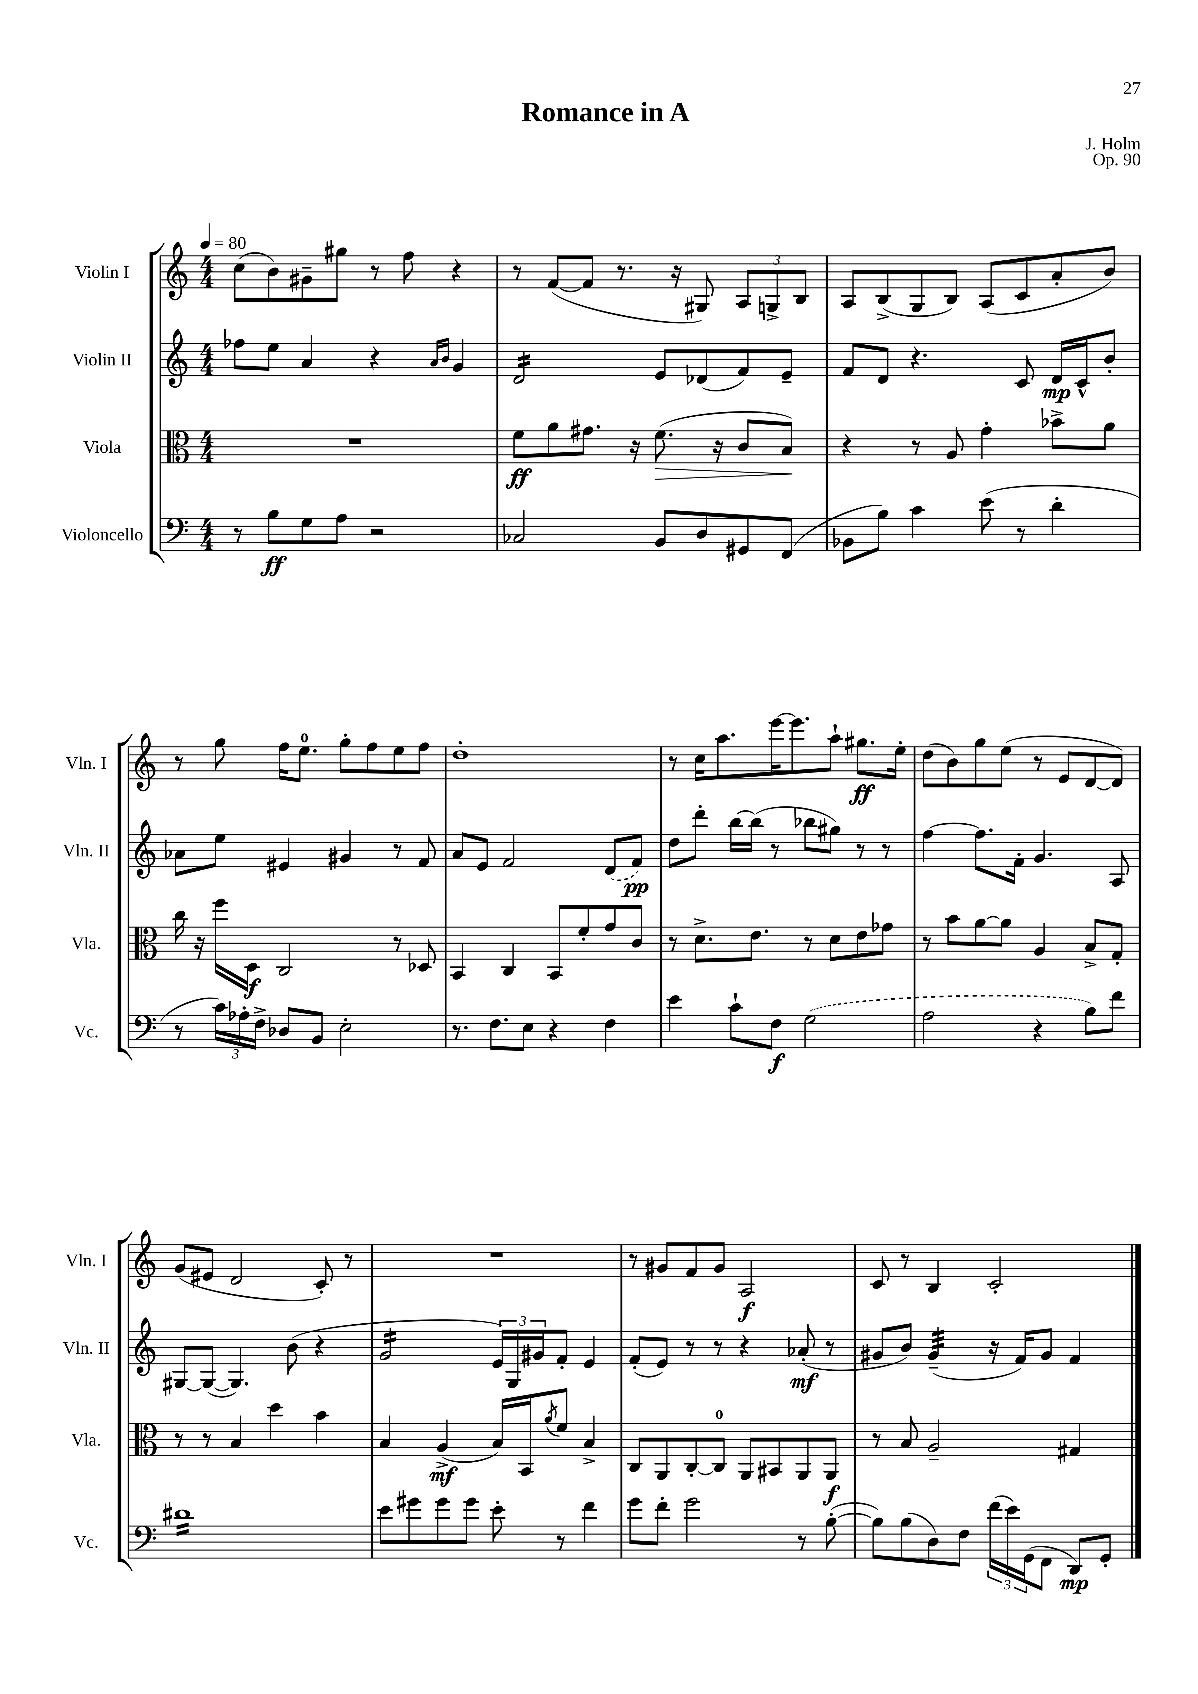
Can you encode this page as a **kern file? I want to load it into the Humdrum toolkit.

**kern	**kern	**kern	**kern
*staff4	*staff3	*staff2	*staff1
*clefF4	*clefC3	*clefG2	*clefG2
*k[]	*k[]	*k[]	*k[]
*M4/4	*M4/4	*M4/4	*M4/4
*MM80	*MM80	*MM80	*MM80
8r	1r	8ff-	(8cc
8B	.	8ee	8b)
8G	.	4a	8g#~
8A	.	.	8gg#
2r	.	4r	8r
.	.	.	8ff
.	.	16qqa	.
.	.	16qqb	.
.	.	4g	4r
=	=	=	=
2C-	8f	2d	8r
.	8a	.	([8f
.	8.g#	.	8f]
.	.	.	8.r
.	16r	.	.
8BB	(8.f	8e	.
.	.	.	16r
8D	.	(8d-	8G#)
.	16r	.	.
8GG#	8c	8f)	12A
.	.	.	12G^
(8FF	8B)	8e~	.
.	.	.	12B
=	=	=	=
8BB-	4r	8f	8A
8B)	.	8d	(8B^
4c	8r	4.r	8G
.	8A	.	8B)
(8e	4g'	.	(8A
8r	.	8c	8c
4d'	8b-^	16d	8a'
.	.	16c^^	.
.	8a	8b'	8b)
=	=	=	=
8r	16cc	8a-	8r
.	16r	.	.
24c)	16ff	8ee	8gg
24A-'	.	.	.
.	16D	.	.
24F^	.	.	.
8D-	2C	4e#	16ff
.	.	.	8.ee
8BB	.	.	.
2E'	.	4g#	8gg'
.	.	.	8ff
.	8r	8r	8ee
.	8D-	8f	8ff
=	=	=	=
8.r	4BB	8a	1dd'
.	.	8e	.
8.F	.	.	.
.	4C	2f	.
8E	.	.	.
4r	8BB	.	.
.	8f'	.	.
4F	8g	(8d	.
.	8c	8f)	.
=	=	=	=
4e	8r	8dd	8r
.	8.d^	8ddd'	16cc
.	.	.	8.aa
8c`	.	[16bb	.
.	8.e	(16bb]	.
8F	.	8r	[16eee
.	.	.	8.eee]
(2G	8r	8bb-	.
.	8d	8gg#)	8aa`
.	8e	8r	8.gg#
.	8g-	8r	.
.	.	.	16ee'
=	=	=	=
2A	8r	[4ff	(8dd
.	8b	.	8b)
.	[8a	8.ff]	8gg
.	8a]	.	(8ee
.	.	16f'	.
4r	4A	4.g	8r
.	.	.	8e
8B)	8B^	.	[8d
8f	8G'	8A	8d])
=	=	=	=
1d#	8r	[8G#	(8g
.	8r	(8G#_	8e#
.	4B	4.G#])	2d
.	4dd	.	.
.	.	(8b	.
.	4b	4r	8c')
.	.	.	8r
=	=	=	=
8e	4B	2g	1r
8g#	.	.	.
8g#	(4A^	.	.
8g#	.	.	.
8e'	16B)	24e)	.
.	.	24G	.
.	16BB	.	.
.	.	24g#	.
.	8qa	.	.
8r	8f	8f'	.
4f	4B^	4e	.
=	=	=	=
8g	8C	(8f'	8r
8f'	8AA	8e)	8g#
2g	[8C'	8r	8f
.	8C]	8r	8g#
.	8AA	4r	2A
.	8BB#	.	.
8r	8AA	(8a-'	.
([8B'	8AA	8r	.
=	=	=	=
8B])	8r	8g#	8c
(8B	8B	8b)	8r
8D)	2A~	(4g#~	4B
8F	.	.	.
(24f	.	16r	2c'
24e)	.	.	.
.	.	16f)	.
(24GG	.	.	.
8FF	.	8g#	.
8DD)	4G#	4f	.
8GG'	.	.	.
==	==	==	==
*-	*-	*-	*-
